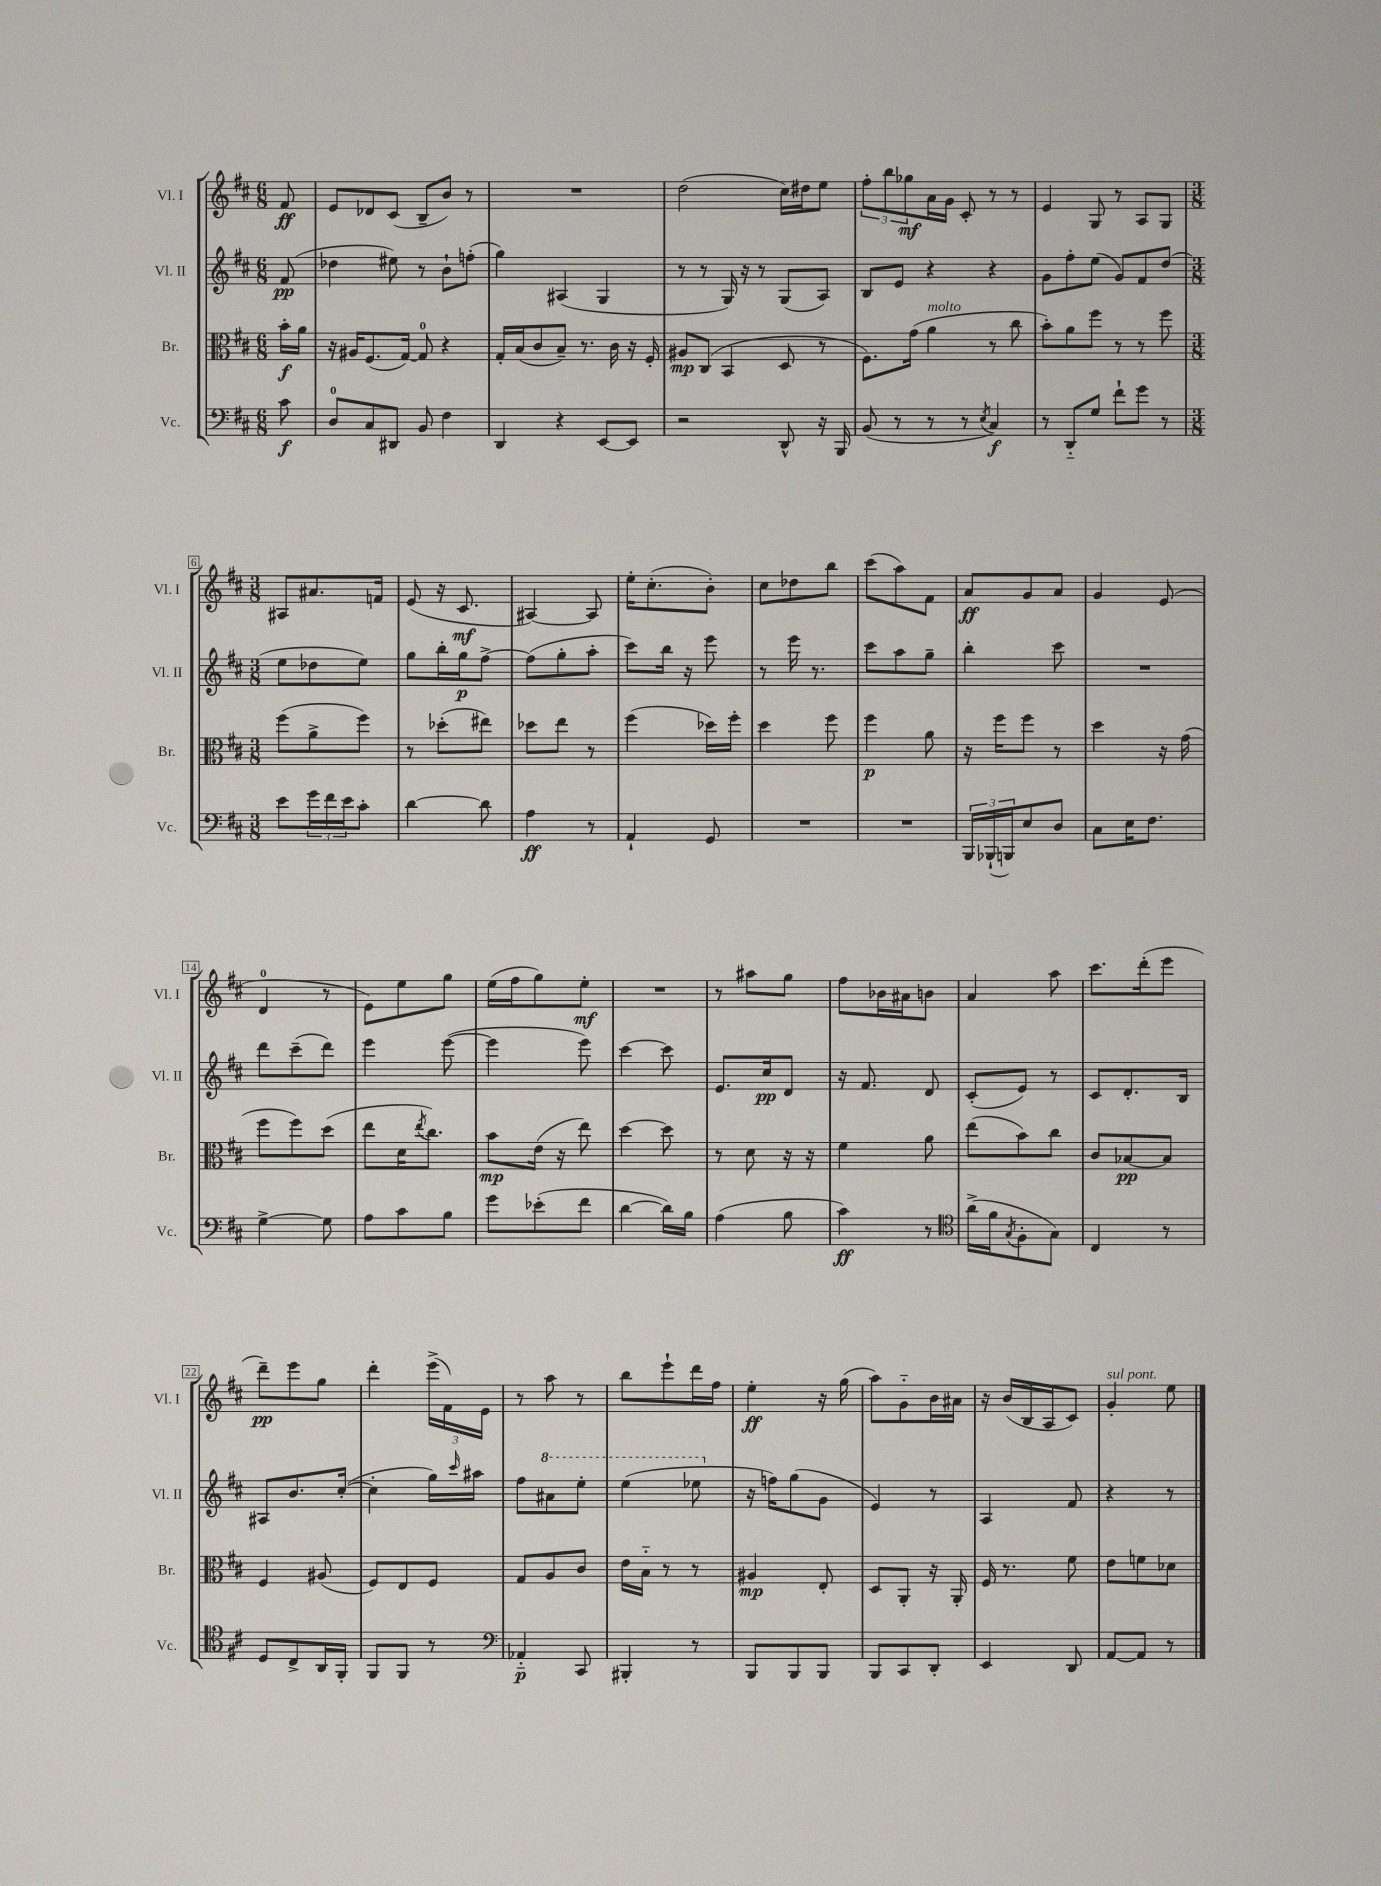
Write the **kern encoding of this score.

**kern	**kern	**kern	**kern
*staff4	*staff3	*staff2	*staff1
*clefF4	*clefC3	*clefG2	*clefG2
*k[f#c#]	*k[f#c#]	*k[f#c#]	*k[f#c#]
*M6/8	*M6/8	*M6/8	*M6/8
8c#\	16b'\LL	(8f#/	8f#/
.	16a\JJ	.	.
=	=	=	=
8D/L	16r	4dd-\	8e/L
.	16A#/LK	.	.
8C#/	(8.F#/	.	8d-/
8DD#/J	.	8ee#\)	(8c#/J
.	[16G/Jk)	.	.
8BB/	8G/]	8r	8B~/L
4F#\	4r	8b`\L	8b/J)
.	.	(8ff'\J	8r
=	=	=	=
4DD/	16G'/LL	4gg\)	2.r
.	(16B/J	.	.
.	8c#/	.	.
4r	8B~/J)	(4A#/	.
.	8.r	.	.
[8EE/L	.	4G/	.
.	16c#\	.	.
8EE/]J	16r	.	.
.	16F#'/	.	.
=	=	=	=
2r	8A#/L	8r	(2dd\
.	(8C#/J	8r	.
.	4BB/	16G/)	.
.	.	16r	.
.	.	8r	.
8DD^^/	8D/	(8G/L	16cc#\LL)
.	.	.	16dd#\J
16r	8r	8A/J)	8ee\J
16BBB/	.	.	.
=	=	=	=
(8BB/	8.F#\L)	8B/L	12ff#'\L
.	.	.	12bb\
8r	.	8e/J	.
.	.	.	12gg-\
.	(16g\Jk	.	.
8r	4a\	4r	16a\L
.	.	.	16g\JJ
8r	.	.	8c#'/
8qE/	.	.	.
4C#/)	8r	4r	8r
.	8cc#\	.	8r
=	=	=	=
8r	8b'\L)	8g\L	4e/
8DD'~/L	8a\	8ff#'\	.
8G/J	8ff#\J	(8ee\J	8G/
8f#`\L	8r	8g/L)	8r
8g\J	8r	8f#/	8A/L
8r	8ff#\	(8dd/J	8G/J
=	=	=	=
*M3/8	*M3/8	*M3/8	*M3/8
8e\L	(8ff#\L	8ee\L	8A#/L
24g\L	8a^\	8dd-\	8.a#/
24f#\	.	.	.
24e\J	.	.	.
8c#'\J	8ff#\J)	8ee\J)	.
.	.	.	16f/Jk
=	=	=	=
[4d\	8r	8gg\L	(8e/
.	(8dd-'\L	16bb'\L	16r
.	.	16gg\J	8.c#/
8d\]	8ee#\J)	[8ff#^\J	.
=	=	=	=
4A\	8dd-\L	(8ff#\]L	[4A#/)
.	8ee\J	8gg'\	.
8r	8r	8aa'\J	8A#/]
=	=	=	=
4AA`/	(4ff#\	8ccc#\L)	16ee'\LK
.	.	.	(8.cc#'\
.	.	16bb\Jk	.
.	.	16r	.
8GG/	16dd-\LL)	8eee\	8b'\J)
.	16ff#'\JJ	.	.
=	=	=	=
4.r	4dd\	8r	8cc#\L
.	.	16eee\	8dd-\
.	.	8.r	.
.	8ff#\	.	8bb\J
=	=	=	=
4.r	4ff#\	8ccc#\L	(8ccc#\L
.	.	8aa\	8aa\)
.	8a\	8gg~\J	8f#\J
=	=	=	=
24BBB/LL	16r	4bb'\	8a/L
(24BBB-`/	.	.	.
.	16ff#\LK	.	.
24BBB/J)	.	.	.
8E/	8ff#\J	.	8g/
8D/J	8r	8ccc#\	8a/J
=	=	=	=
8C#\L	4dd\	4.r	4g/
16E\K	.	.	.
8.F#\J	.	.	.
.	16r	.	(8e/
.	(16g\	.	.
=	=	=	=
[4G^\	8ff#\L	8ddd\L	4d/
.	8ff#\)	(8ccc#~\	.
8G\]	(8dd\J	8ddd\J)	8r
=	=	=	=
8A\L	8ee\L	4eee\	8e\L)
8c#\	16d\K	.	8ee\
.	8qee/	.	.
.	8.cc#\J)	.	.
8B\J	.	([8eee\	8gg\J
=	=	=	=
8g\L	8b\L	4eee\]	(16ee\LL
.	.	.	16ff#\J
(8e-'\	(16e\Jk	.	8gg\)
.	16r	.	.
8f#\J	8ee\)	8eee\)	8ee'\J
=	=	=	=
[4d\	[4dd\	[4ccc#\	4.r
16d\]LL)	8dd\]	8ccc#\]	.
16B\JJ	.	.	.
=	=	=	=
(4A\	8r	8.e/L	8r
.	8d\	.	8aa#\L
.	.	16cc#/k	.
8B\	16r	8d/J	8gg\J
.	16r	.	.
=	=	=	=
4c#\)	4f#\	16r	8ff#\L
.	.	8.f#/	.
.	.	.	16b-\L
.	.	.	16a#\J
8r	8a\	8d/	8b\J
=	=	=	=
*clefC4	*	*	*
(16a^\LL	(8ee\L	(8c#'/L	4a/
16f#\J	.	.	.
8qG/	.	.	.
8F#'\	8b\)	8e/J)	.
8G\J)	8cc#\J	8r	8aa\
=	=	=	=
4C#/	8c#/L	8c#/L	8.ccc#\L
.	[8B-/	8.d'/	.
.	.	.	(16ddd'\k
8r	8B-/]J	.	8eee\J
.	.	16B/Jk	.
=	=	=	=
8D/L	4F#/	8A#/L	8ddd~\L)
8C#^/	.	8.b/	8eee\
16AA/L	(8A#/	.	8gg\J
16FF#'/JJ	.	([16cc#'/Jk	.
=	=	=	=
8FF#/L	8F#/L)	4cc#'\]	4ddd'\
8FF#/J	8E/	.	.
8r	8F#/J	16gg\LL)	(24eee^\LL
.	.	.	24f#\)
.	.	16qqccc#/	.
.	.	16aa#\JJ	.
.	.	.	24e\JJ
=	=	=	=
*clefF4	*	*	*
4AA-'~/	8G/L	8ff#\L	8r
.	8A/	8aa#\	8aa\
8CC#/	8c#/J	8eee'\J	8r
=	=	=	=
4BBB#'/	16e\LL	(4eee\	8bb\L
.	16B'~\JJ	.	.
.	8r	.	8eee`\
8r	8r	8eee-\	16ddd\L
.	.	.	16ff#\JJ
=	=	=	=
8BBB/L	4A#/	16r	4ee'\
.	.	16ff\LK)	.
8BBB/	.	(8gg\	.
8BBB/J	8E'/	8g\J	16r
.	.	.	(16gg\
=	=	=	=
8BBB/L	8D/L	4e/)	8aa\L)
8CC#/	8AA'/J	.	8g'~\
8DD'/J	16r	8r	16b\L
.	16AA'/	.	16a#\JJ
=	=	=	=
4EE/	16F#/	4A/	16r
.	8.r	.	(16b/LL
.	.	.	16B/
.	.	.	16A/J
8DD/	8f#\	8f#/	8c#/J)
=	=	=	=
[8AA/L	8e\L	4r	4g'/
8AA/]J	8f\	.	.
8r	8d-\J	8r	8ee\
==	==	==	==
*-	*-	*-	*-
